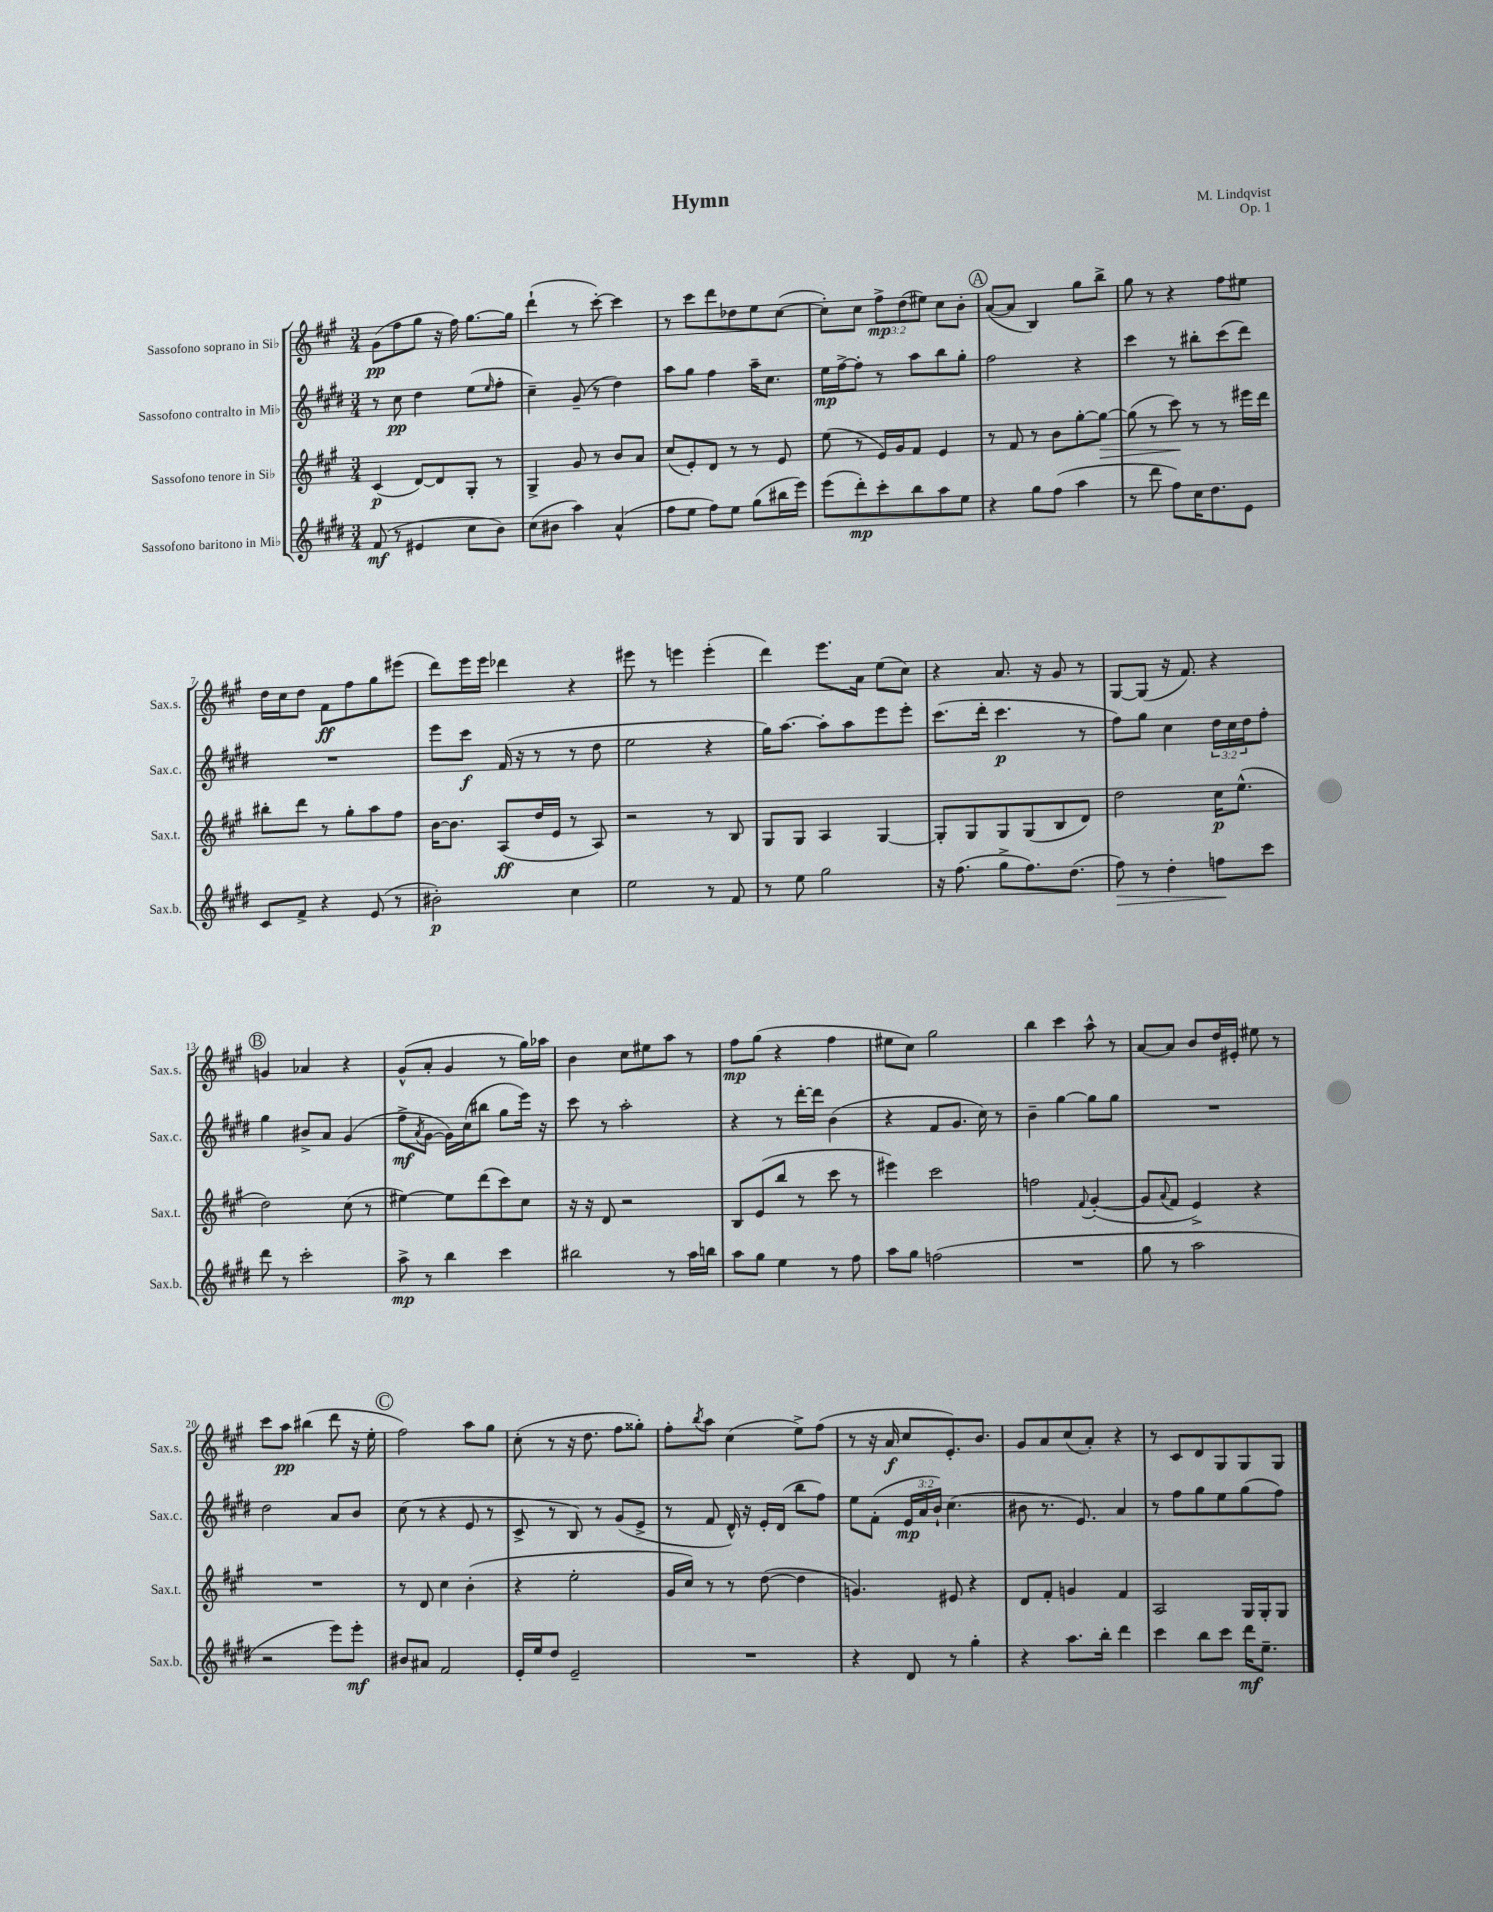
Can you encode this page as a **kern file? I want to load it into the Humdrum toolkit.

**kern	**kern	**kern	**kern
*staff4	*staff3	*staff2	*staff1
*clefG2	*clefG2	*clefG2	*clefG2
*k[f#c#g#d#]	*k[f#c#g#]	*k[f#c#g#d#]	*k[f#c#g#]
*M3/4	*M3/4	*M3/4	*M3/4
(8f#	(4c#	8r	(8g#
8r	.	8cc#	8ff#
4e#	[8d)	4dd#	8gg#
.	8d]	.	16r
.	.	.	16ff#)
8cc#	8G#'	(8ee	[8.gg#
.	.	16qqee	.
8b)	8r	8ff#'	.
.	.	.	16gg#]
=	=	=	=
(8cc#	4G#^	4cc#~)	(4ddd`
8b#	.	.	.
4aa)	8g#	(8g#~	8r
.	8r	8r	[8ccc#')
(4a^^	8b	4dd#)	4ccc#]
.	8a	.	.
=	=	=	=
8ff#	(8cc#	8aa	8r
8ee	8e')	8gg#	8ccc#
8ff#)	8d	4ff#	8ddd
8ee	8r	.	8dd-
(8gg#	8r	16aa~	8ee
.	.	8.cc#	.
16bb#	8e	.	([8cc#
16eee)	.	.	.
=	=	=	=
(8eee	(8ee	16ee	8cc#'])
.	.	[16ff#^	.
8ddd#')	8r	8ff#']	8cc#
8ccc#'	16e)	8r	12ff#^
.	16g#	.	.
.	.	.	(12dd
8bb	8f#	8aa	.
.	.	.	12ee#)
8aa	4e	8bb	8cc#
8ee	.	8gg#'	8b'
=	=	=	=
4r	8r	2ff#	([8a
.	8f#	.	8a]
8gg#	8r	.	4B)
(8ff#	8b	.	.
4aa	[8gg#'	4r	8gg#
.	8gg#_	.	8bb^
=	=	=	=
8r	(8gg#]	4ccc#	8gg#
8ddd#	8r	.	8r
8ff#)	8ccc#)	8r	4r
16cc#	8r	8bb#'	.
8.dd#	.	.	.
.	8r	(8ccc#	8ff#
8e	16eee#	8ddd#)	8ee#
.	16ddd	.	.
=	=	=	=
8c#	8bb#'	2.r	16dd
.	.	.	16cc#
8f#^	8ddd	.	8dd
4r	8r	.	8f#
.	8gg#'	.	8ff#
(8e	8aa	.	8gg#
8r	8ff#	.	(8eee#
=	=	=	=
2b#')	[16b	8eee	8ddd)
.	8.b]	.	.
.	.	8ccc#	16eee
.	.	.	16eee
.	(8A	(16f#	4ddd-
.	.	16r	.
.	16dd	8r	.
.	16e	.	.
4cc#	8r	8r	4r
.	8A)	8dd#	.
=	=	=	=
2ee	2r	2ee	8eee#
.	.	.	8r
.	.	.	4eee
8r	8r	4r	(4eee'
8f#	8B	.	.
=	=	=	=
8r	8G#	16gg#)	4ddd)
.	.	[8.aa	.
8ee	8G#	.	.
2gg#	4A	8aa']	8.eee
.	.	8aa	.
.	.	.	16a
.	[4G#	8eee	(8ee
.	.	8eee'	8cc#)
=	=	=	=
16r	8G#']	(8.ccc#	4r
(8.ff#	.	.	.
.	8G#	.	.
.	.	16ddd#'	.
8gg#^	8G#	4.ccc#	8.a
8.ff#)	(8G#	.	.
.	.	.	16r
.	8B	.	8g#
(8.dd#	.	.	.
.	8d)	8r	8r
=	=	=	=
8ff#)	2dd	8ff#)	[8G#
8r	.	8gg#	(8G#]
4dd#'	.	4cc#	16r
.	.	.	8.f#)
8ff	16cc#	24dd#	4r
.	.	24cc#	.
.	(8.ee^^	.	.
.	.	24dd#	.
8ccc#	.	8ff#'	.
=	=	=	=
8ddd#	2dd)	4gg#	4g
8r	.	.	.
2ccc#'	.	8b#^	4a-
.	.	8a	.
.	(8cc#	(4g#	4r
.	8r	.	.
=	=	=	=
8aa^	[4ee#)	8ff#^	(8g#^^
.	.	8qa	.
8r	.	[8g#	8a'
4bb	8ee#]	16g#])	4g#
.	.	(16cc#	.
.	(8ddd	8bb#	.
4ccc#	8ccc#)	8gg#	8r
.	8cc#	16eee)	16gg#)
.	.	16r	16aa-
=	=	=	=
2bb#	16r	8ccc#	4b
.	16r	.	.
.	8d	8r	.
.	2r	2aa'	8cc#
.	.	.	8ee#
8r	.	.	8aa
16aa	.	.	8r
16bb	.	.	.
=	=	=	=
8aa	8B	4r	8ff#
8gg#	(8e	.	(8gg#
4ee	8bb	8r	4r
.	8r	[16ddd#'	.
.	.	16ddd#]	.
8r	8ccc#	(4b	4ff#
8ff#	8r	.	.
=	=	=	=
8aa	4eee#)	4r	8ee#
8gg#	.	.	8cc#)
(2ff	2ccc#	8f#	2gg#
.	.	8.g#	.
.	.	16cc#)	.
.	.	8r	.
=	=	=	=
2.r	2ff	4b~	4bb
.	.	[4gg#	4ccc#
.	8qqf#	.	.
.	([4g#'	8gg#]	8aa^^
.	.	8gg#	8r
=	=	=	=
8gg#	8g#]	2.r	[8a
.	8qqa	.	.
8r	8f#	.	8a]
2aa	4e^)	.	8b
.	.	.	16dd
.	.	.	16e#'
.	4r	.	8ee#
.	.	.	8r
=	=	=	=
2r	2.r	2dd#	8ccc#
.	.	.	8aa
.	.	.	(4bb#
8eee)	.	8a	8ddd
8eee'	.	8b	16r
.	.	.	16ee'
=	=	=	=
8b#	8r	(8cc#	2ff#)
8a#	8d	8r	.
2f#	4cc#	4r	.
.	(4b'	8e	8aa
.	.	8r	8gg#
=	=	=	=
16e'	4r	8c#^	(8cc#'
16ee	.	.	.
8dd#	.	8r	8r
2e~	2ee'	8B)	16r
.	.	.	8.dd
.	.	8r	.
.	.	(8g#	8ff#
.	.	8e^	8gg##')
=	=	=	=
2.r	16g#	8r	8ff#'
.	16cc#)	.	.
.	.	.	8qbb
.	8r	8f#	8aa
.	8r	16d#^^)	(4cc#
.	.	16r	.
.	([8dd	16e'	.
.	.	(16d#	.
.	4dd]	8bb	8ee^)
.	.	8ff#)	(8ff#
=	=	=	=
4r	4.g)	8ee	8r
.	.	(8f#'	16r
.	.	.	16a
8d#	.	24e	8cc#
.	.	24a	.
.	.	24b`)	.
8r	8e#	(4.cc#	8.e')
4gg#'	4r	.	.
.	.	.	8.b
=	=	=	=
4r	8d	8b#	8g#
.	8f#'	8.r	8a
8.aa	4g	.	(8cc#
.	.	8.e)	.
.	.	.	8a')
16bb'	.	.	.
4ddd#	4f#	4a	4r
=	=	=	=
4ccc#	2A	8r	8r
.	.	8ff#	8c#
8bb	.	8gg#	8d
8ccc#	.	8ee	8G#
16ddd#	16G#	(8gg#	8G#
8.ee~	16G#'	.	.
.	8G#	8ff#)	8G#
==	==	==	==
*-	*-	*-	*-
